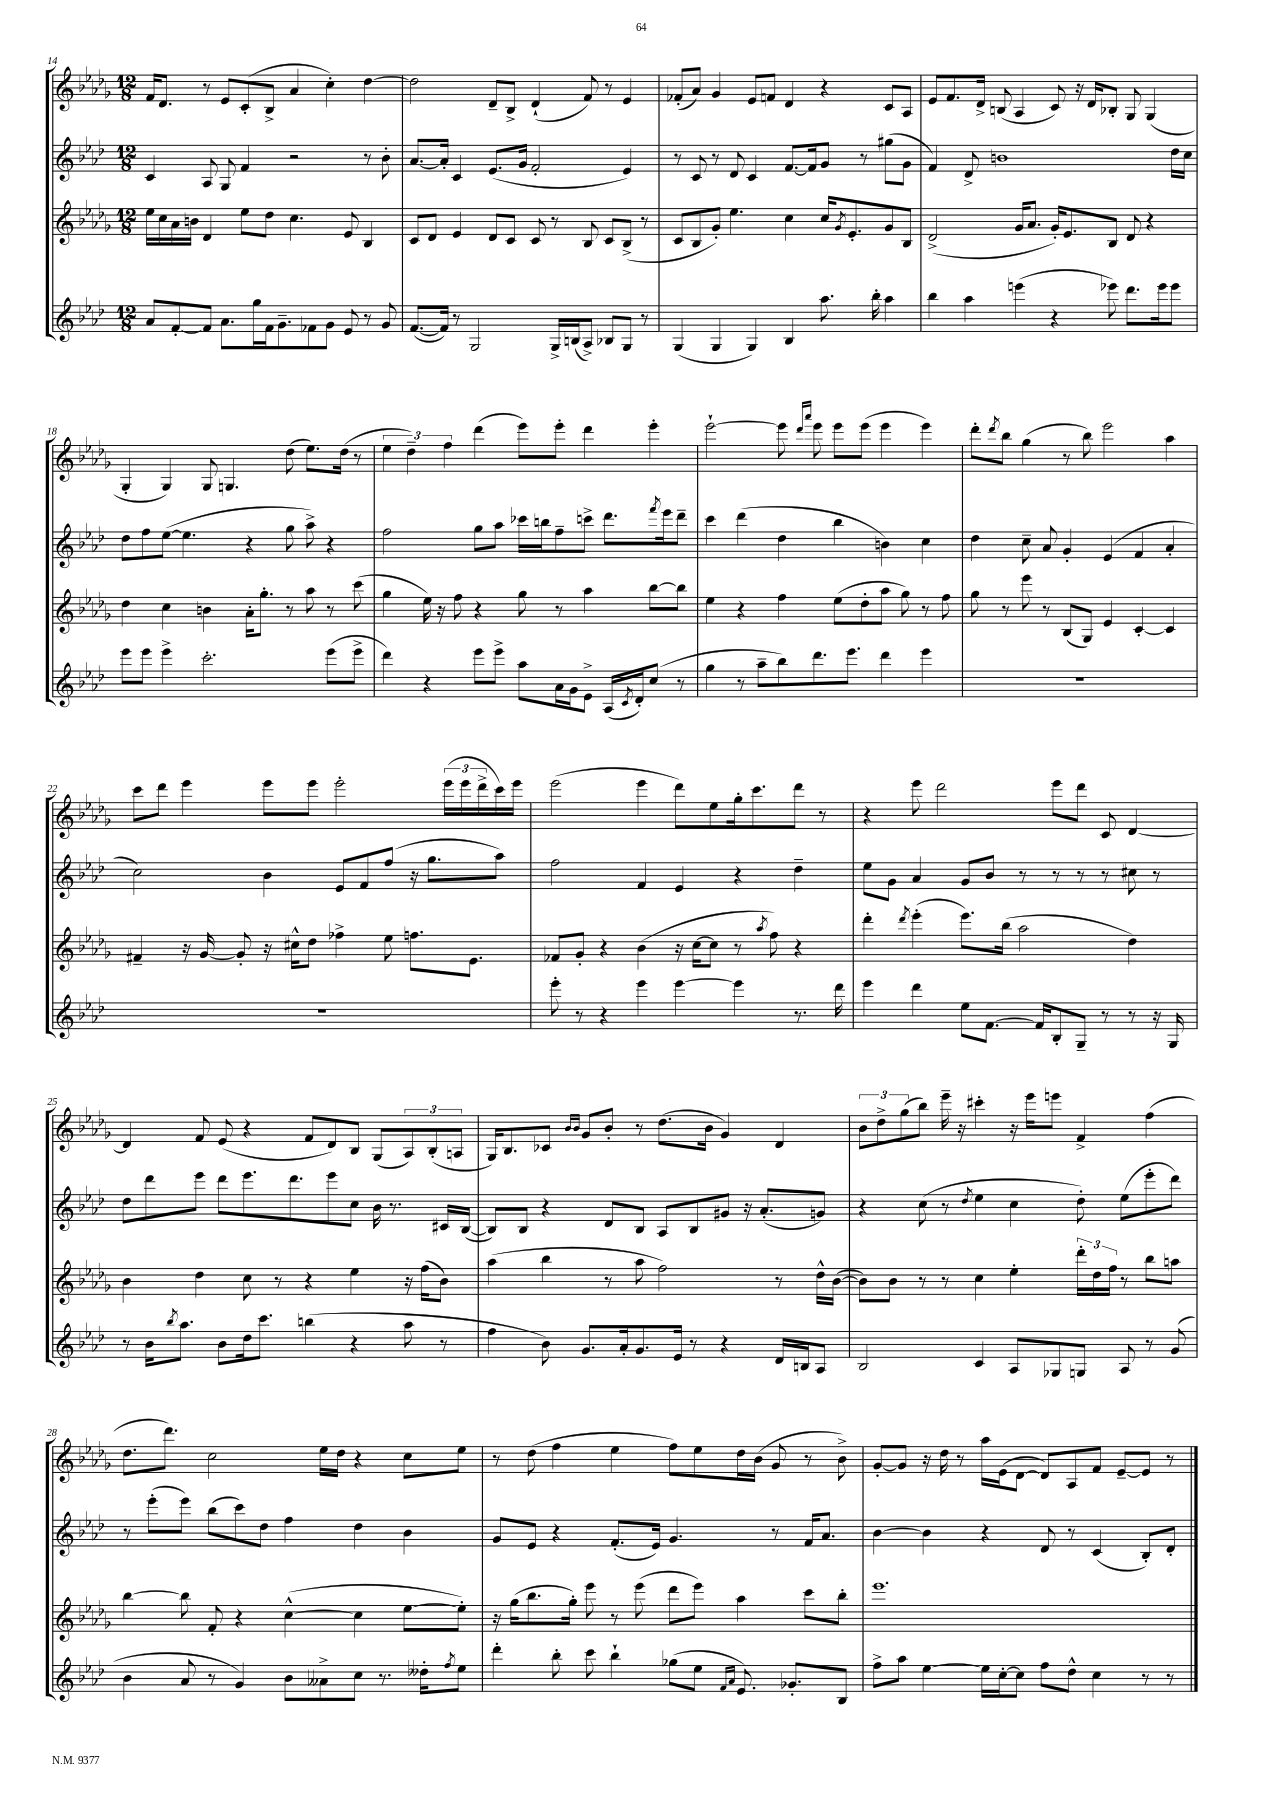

**kern	**kern	**kern	**kern
*part4	*part3	*part2	*part1
*staff4	*staff3	*staff2	*staff1
*clefG2	*clefG2	*clefG2	*clefG2
*k[b-e-a-d-]	*k[b-e-a-d-g-]	*k[b-e-a-d-]	*k[b-e-a-d-g-]
*M12/8	*M12/8	*M12/8	*M12/8
=14	=14	=14	=14
8a-/L	16ee-\LL	4c/	16f/KL
.	16cc\	.	8.d-/J
[8f'/	16a-\	.	.
.	16bn\JJ	.	.
8f/J]	4d-/	8A-/	8r
8.a-\L	.	8G/	8e-/L
.	8ee-\L	4f/	(8c'/
16gg\L	.	.	.
16f\J	8dd-\J	.	8B-^/J
8.g~\	.	.	.
.	4.cc\	2r	4a-/
8f-X\	.	.	.
8g\J	.	.	4cc'\)
8e-/	8e-/	.	.
8r	4B-/	8r	[4dd-\
8g/	.	8b-'\	.
=15	=15	=15	=15
([8.f/L	8c/L	[8.a-/L	2dd-\]
.	8d-/J	.	.
16f/Jk])	.	16a-'/Jk]	.
8r	4e-/	4c/	.
2G/	.	.	.
.	8d-/L	(8.e-/L	8d-~/L
.	8c/J	.	8B-^/J
.	.	16g/Jk	.
.	8c/	2f'/	(4d-`/
16G^/LL	8r	.	.
(16Bn/J	.	.	.
8A-^/J)	8B-/	.	8f/)
8B-X/L	8c/L	.	8r
8G/J	(8B-^/J	4e-/)	4e-/
8r	8r	.	.
=16	=16	=16	=16
(4G/	8c/L	8r	(8f-X'/L
.	8B-/	8c/	8a-/J)
4G/	8g-'/J)	8r	4g-/
.	4.ee-\	8d-/	.
4G/)	.	4c/	8e-/L
.	.	.	8fn/J
4B-/	4cc\	[8.f/L	4d-/
.	.	16f/k]	.
8.aa-\	16cc/KL	8g/J	4r
.	8qg-/	.	.
.	8.e-'/	.	.
.	.	8r	.
16bb-'\	.	.	.
4aa-\	8g-/	(8gg#X\L	8c/L
.	8B-/J	8g\J	8A-/J
=17	=17	=17	=17
4bb-\	(2d-^/	4f/)	8e-/L
.	.	.	8.f/
4aa-\	.	8d-^/	.
.	.	.	16d-^/Jk
.	.	1bn	(8Bn/
(4eeen\	16g-/KL	.	4A-/
.	8.a-/J	.	.
4r	16g-'/KL)	.	8c/)
.	8.e-/	.	.
.	.	.	16r
.	.	.	16d-/KL
8eee-X\)	8B-/J	.	8B-X'/J
8.ddd-\L	8d-/	.	8G-/
.	4r	.	(4G-/
16eee-\k	.	.	.
8eee-\J	.	16dd-\LL	.
.	.	16cc\JJ	.
!!LO:LB:g=z
=18	=18	=18	=18
8eee-\L	4dd-\	8dd-\L	4G-'/
8eee-\J	.	8ff\	.
4eee-^\	4cc\	([8ee-\J	4G-/)
.	.	4.ee-\]	.
2.ccc'\	4bn\	.	8G-/
.	.	.	4.Gn/
.	16a-'\KL	4r	.
.	8.gg-'\J	.	.
.	8r	8gg\	(8dd-\
.	8aa-\	8aa-^\)	8.ee-\L)
(8eee-\L	8r	4r	.
.	.	.	(16dd-\Jk
8eee-^\J	(8ccc\	.	8r
=19	=19	=19	=19
4ddd-\)	4gg-\	2ff\	6ee-\
.	.	.	6dd-~\)
4r	16ee-\)	.	.
.	16r	.	.
.	.	.	6ff\
.	8ff\	.	.
8eee-\L	4r	8gg\L	(4ddd-\
8eee-^\J	.	8aa-\J	.
8aa-\L	8gg-\	16ccc-X\LL	8eee-\L)
.	.	16bbn\J	.
16a-\L	8r	8ff~\	8eee-'\J
16g\J	.	.	.
8e-^\J	4aa-\	8cccn^\J	4ddd-\
(16A-/LL	.	8.ddd-\L	.
8qc/	.	.	.
16d-'/J)	.	.	.
(8cc/J	[8bb-\L	.	4eee-'\
.	.	8qfff/	.
.	.	16eee-\k	.
8r	8bb-\J]	8ddd-~\J	.
=20	=20	=20	=20
4gg\	4ee-\	4ccc\	[2eee-`\
8r	4r	(4ddd-\	.
8aa-~\L	.	.	.
8bb-\)	4ff\	4dd-\	8eee-\]
.	.	.	16qqddd-/LL
.	.	.	16qqaaa-/JJ
8.ddd-\	.	.	8eee-\
.	(8ee-\L	4bb-\	8eee-\L
8.eee-\J	.	.	.
.	8dd-'\	.	(8eee-\J
4ddd-\	8aa-\J	4bn\)	4eee-\
.	8gg-\)	.	.
4eee-\	8r	4cc\	4eee-\)
.	8ff\	.	.
=21	=21	=21	=21
1.r	8gg-\	4dd-\	8ddd-'\L
.	.	.	8qddd-/
.	8r	.	8bb-\J
.	8eee-\	8cc~\	(4gg-\
.	8r	8a-/	.
.	(8B-/L	4g'/	8r
.	8G-/J)	.	8bb-\)
.	4e-/	(4e-/	2eee-\
.	[4c'/	4f/	.
.	4c/]	4a-'/	4aa-\
!!LO:LB:g=z
=22	=22	=22	=22
1.r	4f#X~/	2cc\)	8ccc\L
.	.	.	8ddd-\J
.	16r	.	4eee-\
.	[16g-/	.	.
.	8g-'/]	.	.
.	16r	4b-\	8eee-\L
.	16cc#X^^\KL	.	.
.	8dd-\J	.	8eee-\J
.	4ff-X^\	8e-/L	2eee-'\
.	.	8f/	.
.	8ee-\	(8ff/J	.
.	8.ffn\L	16r	.
.	.	8.gg\L	.
.	.	.	(24eee-\LL
.	.	.	24eee-\
.	8.e-\J	.	.
.	.	.	24ddd-^\
.	.	8aa-\J)	16ccc\)
.	.	.	16eee-\JJ
=23	=23	=23	=23
8eee-'\	8f-X/L	2ff\	(2eee-\
8r	8g-'/J	.	.
4r	4r	.	.
4eee-\	(4b-\	4f/	4eee-\
[4eee-\	16r	4e-/	8ddd-\L)
.	[16cc\KL	.	.
.	8cc\J]	.	8ee-\
4eee-\]	8r	4r	16gg-'\k
.	.	.	8.ccc\
.	8qaa-/	.	.
.	8ff\)	.	.
8.r	4r	4dd-~\	8ddd-\J
.	.	.	8r
16ddd-\	.	.	.
=24	=24	=24	=24
4eee-\	4ddd-'\	8ee-\L	4r
.	.	8g\J	.
.	8qddd-/	.	.
4ddd-\	(4eee-'\	4a-/	8eee-\
.	.	.	2ddd-\
8ee-\L	8.eee-\L)	8g/L	.
[8.f\J	.	8b-/J	.
.	(16bb-\Jk	.	.
.	2aa-\	8r	.
16f/KL]	.	.	.
8B-'/	.	8r	8eee-\L
8G~/J	.	8r	8ddd-\J
8r	.	8r	8c/
8r	4dd-\)	8cc#X\	[4d-/
16r	.	8r	.
16G/	.	.	.
!!LO:LB:g=z
=25	=25	=25	=25
8r	4b-\	8dd-\L	4d-/]
16b-\KL	.	8ddd-\	.
8qbb-/	.	.	.
8.aa-\J	.	.	.
.	4dd-\	8eee-\J	8f/
8b-\L	.	8ddd-\L	(8e-/
16dd-\k	8cc\	8.eee-\	4r
8.ccc\J	.	.	.
.	8r	.	.
.	.	8.ddd-\	.
(4bbn\	4r	.	8f/L
.	.	8eee-\	8d-/)
4r	4ee-\	8cc\J	8B-/J
.	.	16b-\	(8G-/L
.	.	8.r	.
8aa-\	16r	.	12A-/)
.	(16ff\KL	.	.
.	.	.	(12B-'/
8r	8b-\J)	16c#X/LL	.
.	.	.	12An/J
.	.	([16B-/JJ	.
=26	=26	=26	=26
4ff\	(4aa-\	8B-/L])	16G-/KL)
.	.	.	8.B-/
.	.	8B-/J	.
8b-\)	4bb-\	4r	8c-X/J
.	.	.	16qqb-/LL
.	.	.	16qqb-/JJ
8.g/L	.	.	8g-/L
.	8r	8d-/L	8b-'/J
16a-'/k	.	.	.
8.g/	8aa-\	8B-/J	8r
.	2ff\)	8A-/L	(8.dd-\L
16e-/Jk	.	.	.
8r	.	8B-/	.
.	.	.	16b-\Jk
4r	.	8g#X/J	4g-/)
.	.	16r	.
.	.	(8.a-'/L	.
16d-/LL	8r	.	4d-/
16Bn/J	.	.	.
8A-/J	16dd-^^\LL	8gn/J)	.
.	([16b-\JJ	.	.
=27	=27	=27	=27
2B-/	8b-\L])	4r	12b-\L
.	.	.	12dd-^\
.	8b-\J	.	.
.	.	.	(12gg-\
.	8r	(8cc\	8bb-\J)
.	8r	8r	16eee-~\
.	.	.	16r
.	.	8qdd-/	.
4c/	4cc\	4ee-\	4ccc#X'\
8A-/L	4ee-'\	4cc\	16r
.	.	.	16eee-\KL
8G-X/	.	.	8eeen\J
8Gn/J	24ddd-'\LL	8dd-'\)	4f^/
.	24dd-\	.	.
.	24ff\JJ	.	.
8A-/	8r	(8ee-\L	.
8r	8bb-\L	8eee-'\	(4ff\
(8g/	8aan\J	8ddd-\J)	.
!!LO:LB:g=z
=28	=28	=28	=28
4b-\	[4bb-\	8r	8.dd-\L
.	.	(8eee-'\L	.
.	.	.	8.ddd-\J)
8a-/	8bb-\]	8eee-\J)	.
8r	8f'/	(8bb-\L	2cc\
4g/)	4r	8ccc\)	.
.	.	8dd-\J	.
8b-\L	([4cc^^\	4ff\	.
8a--X^\	.	.	16ee-\LL
.	.	.	16dd-\JJ
8cc\J	4cc\]	4dd-\	4r
8.r	.	.	.
.	[8ee-\L	4b-\	8cc\L
16dd--X'\KL	.	.	.
8qff/	.	.	.
8ee-\J	8ee-'\J])	.	8ee-\J
=29	=29	=29	=29
4ddd-'\	16r	8g/L	8r
.	(16gg-\KL	.	.
.	8.bb-\	8e-/J	(8dd-\
8bb-'\	.	4r	4ff\
.	16gg-'\Jk)	.	.
8ccc\	8eee-\	.	.
4bb-`\	8r	(8.f'/L	4ee-\
.	(8eee-\	.	.
.	.	16e-/Jk)	.
(8gg-X\L	8ddd-\L	4.g/	8ff\L)
8ee-\J	8eee-\J)	.	8ee-\
16qqf/LL	.	.	.
16qqa-/JJ	.	.	.
8.e-/)	4aa-\	.	16dd-\L
.	.	.	(16b-\JJ
.	.	8r	8g-/
8.g-X'/L	.	.	.
.	8ccc\L	16f/KL	8r
.	.	8.a-/J	.
8B-/J	8bb-'\J	.	8b-^\)
=30	=30	=30	=30
8ff^\L	1.eee-	[4b-\	[8g-'/L
8aa-\J	.	.	8g-/J]
[4ee-\	.	4b-\]	16r
.	.	.	16dd-\
.	.	.	8r
16ee-\LL]	.	4r	16aa-\LL
[16cc'\J	.	.	(16e-\J
8cc\J]	.	.	[8d-\J
8ff\L	.	8d-/	8d-/L])
8dd-^^\J	.	8r	8A-/
4cc\	.	(4c/	8f/J
.	.	.	[8e-~/L
8r	.	8B-'/L)	8e-/J]
8r	.	8d-'/J	8r
==	==	==	==
*-	*-	*-	*-
